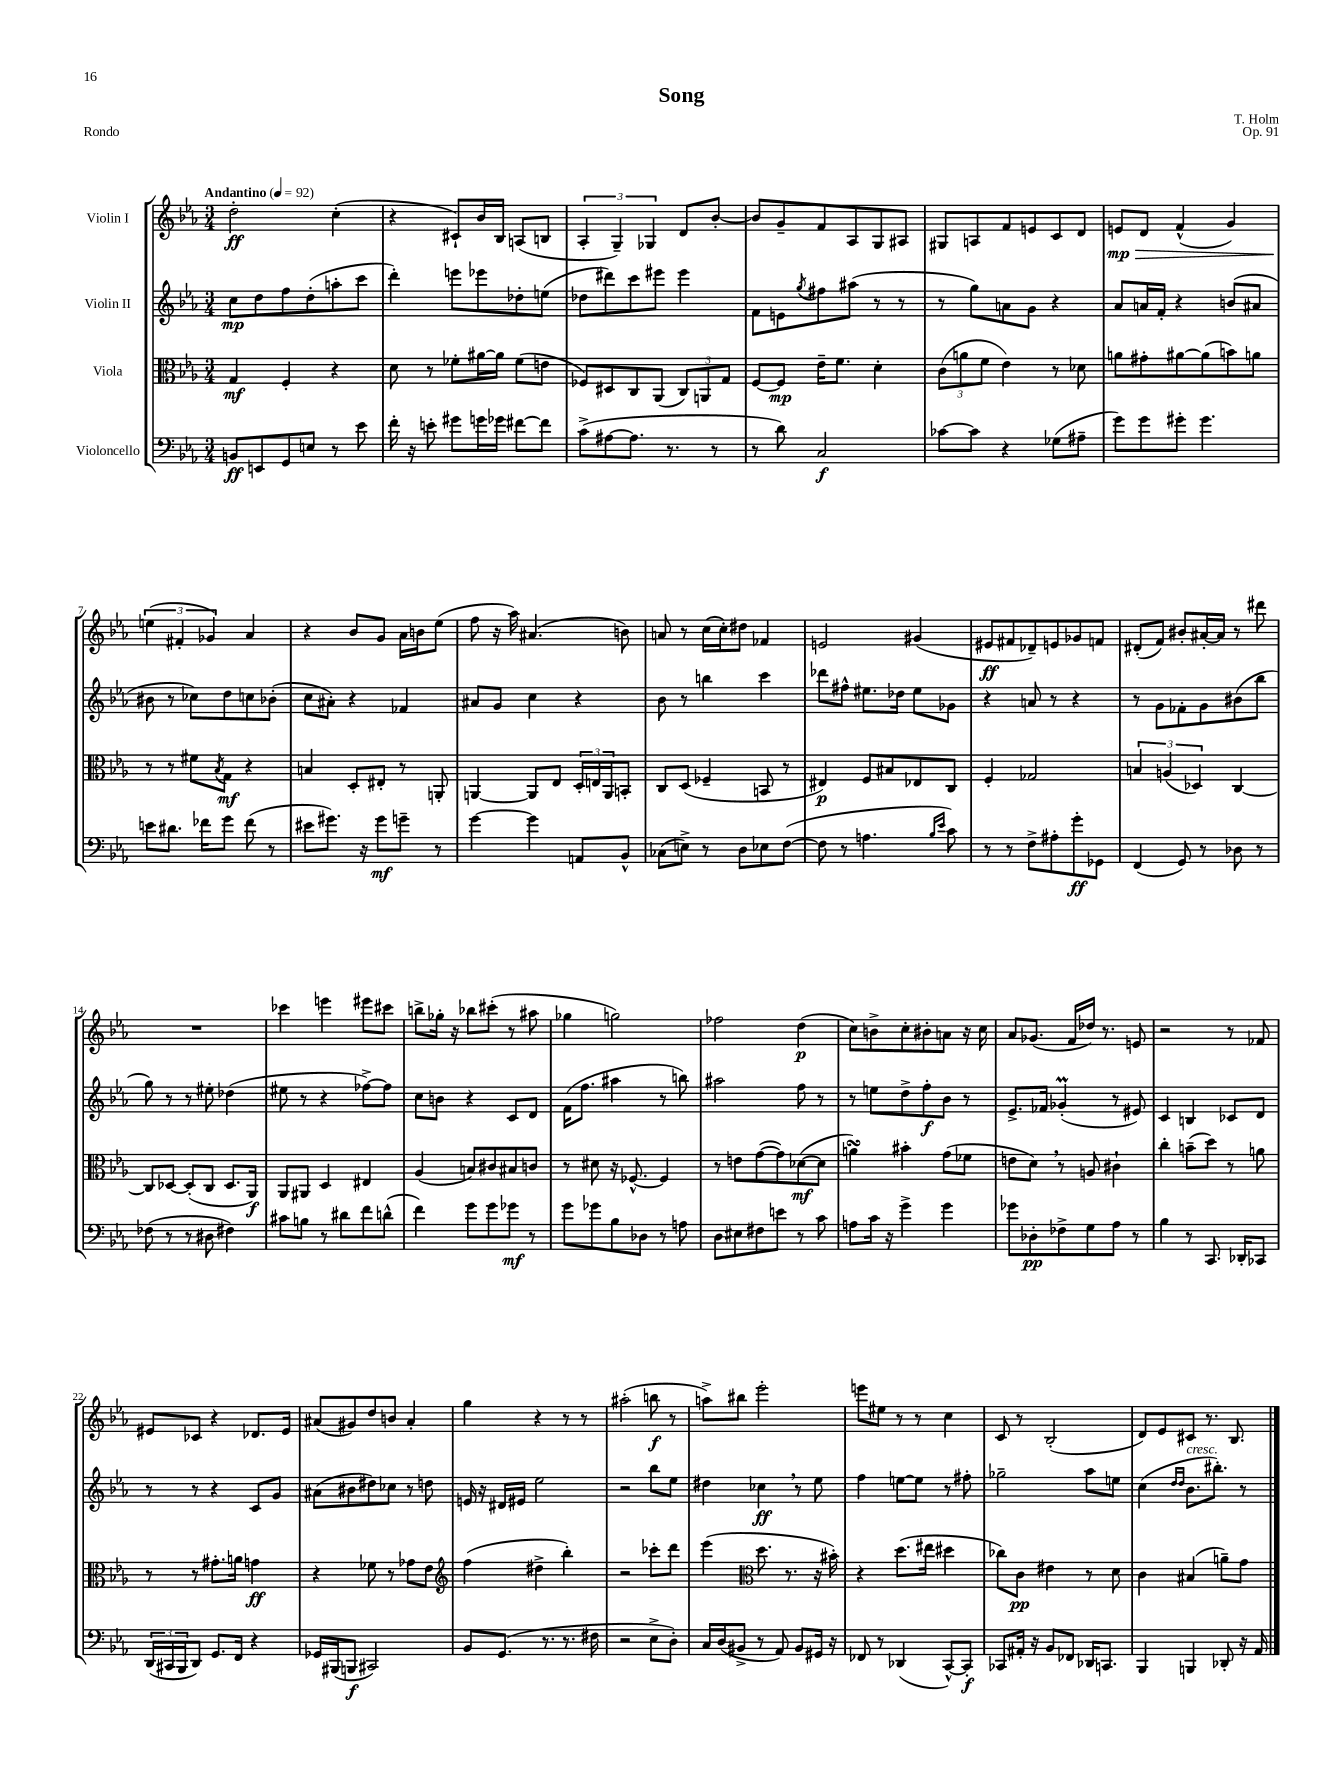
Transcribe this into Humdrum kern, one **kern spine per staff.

**kern	**kern	**kern	**kern
*staff4	*staff3	*staff2	*staff1
*clefF4	*clefC3	*clefG2	*clefG2
*k[b-e-a-]	*k[b-e-a-]	*k[b-e-a-]	*k[b-e-a-]
*M3/4	*M3/4	*M3/4	*M3/4
*MM92	*MM92	*MM92	*MM92
8BB	4G	8cc	2dd'
8EE	.	8dd	.
8GG	4F'	8ff	.
8E	.	(8dd'	.
8r	4r	8aa'	(4cc'
8e-	.	8ccc	.
=	=	=	=
16f'	8d	4ddd')	4r
16r	.	.	.
8e'	8r	.	.
8g#	8f-'	8eee	8c#`)
16g	[16a#	8eee-	16b-
16g-	16a#]	.	16B-
[8f#	(8f-	8dd-'	(8A
8f#]	8e	(8ee	8B
=	=	=	=
(8c^	8F-)	8dd-	6A-'
[8A#	8D#	8ddd#)	.
.	.	.	6G~)
8.A#]	8C	8ccc	.
.	.	.	6G-
.	(8AA-	8eee#	.
8.r	.	.	.
.	12C)	4eee#	8d
.	12AA	.	.
8r	.	.	[8b-'
.	12G	.	.
=	=	=	=
8r	[8F	8f	8b-]
8d)	8F]	8e	8g~
.	.	8qgg	.
2C	16e-~	8ff#	8f
.	8.f	.	.
.	.	(8aa#	8A-
.	4d'	8r	8G
.	.	8r	8A#
=	=	=	=
[8c-	(12c	8r	8G#
.	12a	.	.
8c-]	.	8gg)	8A
.	12f	.	.
4r	4e-)	8a	8f
.	.	8g	8e
(8G-	8r	4r	8c
8A#~	8d-	.	8d
=	=	=	=
8g)	8a	8a-	8e
8g	8g#'	16a	8d
.	.	16f'	.
8g#'	[8a#	4r	(4f^^
4.g#	(8a#]	.	.
.	8b)	(8b	4g)
.	8a	8a#	.
=	=	=	=
8e	8r	8b#	(6ee
8.d#	8r	8r	.
.	.	.	6f#'
.	8f#	8cc-)	.
16f-	.	.	.
.	.	.	6g-)
.	8qB-	.	.
8g	8G	8dd	.
(8f-	4r	8cc	4a-
8r	.	(8b-'	.
=	=	=	=
8e#	4B	8cc	4r
8.g#)	.	8a#')	.
.	8D'	4r	8b-
16r	.	.	.
8g#	8E#'	.	8g
8g~	8r	4f-	16a-
.	.	.	16b
8r	8AA'	.	(8ee-
=	=	=	=
[4g	[4AA	8a#	8ff
.	.	8g	16r
.	.	.	16aa-)
4g]	8AA]	4cc	(4.a#
.	8E-	.	.
8AA	24D'	4r	.
.	24E	.	.
.	24AA	.	.
8BB-^^	8BB'	.	8b)
=	=	=	=
(8C-	8C	8b-	8a
8E^)	(8D	8r	8r
8r	4F-~	4bb	(16cc
.	.	.	16cc')
8D	.	.	8dd#
8E-	8BB	4ccc	4f-
([8F	8r	.	.
=	=	=	=
8F]	4E#)	8ddd-	2e
8r	.	8ff#^^	.
4.A	8F	8.ee#	.
.	8B#	.	.
.	.	16dd-	.
.	8E-	8ee#	(4g#
16qqB-	.	.	.
16qqe-	.	.	.
8c)	8C	8g-	.
=	=	=	=
8r	4F'	4r	8e#
8r	.	.	8f#
8F^	2G-	8a	8d-~)
8A#'	.	8r	8e
8g'	.	4r	8g-
8GG-	.	.	8f
=	=	=	=
(4FF	6B	8r	(8d#'
.	.	8g	8f)
.	(6A	.	.
8GG)	.	8f-'	8b#'
.	6D-)	.	.
8r	.	8g	[16a#'
.	.	.	16a#]
8D-	[4C	(8b#	8r
8r	.	8bb-	8ddd#
=	=	=	=
(8F-	8C]	8gg)	2.r
8r	[8D-	8r	.
8r	(8D-']	8r	.
8D#	8C	8ee#'	.
4F#)	8.D-	(4dd-	.
.	16AA-)	.	.
=	=	=	=
8c#	8AA-	8ee#	4ccc-
8B	8AA#	8r	.
8r	4D	4r	4eee
8d#	.	.	.
8f	4E#	[8ff-^)	8eee#
(8d^^	.	8ff-]	8ccc#
=	=	=	=
4f)	(4A-	8cc	8bb^
.	.	8b	16gg-'
.	.	.	16r
8g	8B)	4r	8bb-
8g	8c#	.	(8ccc#'
8g-	8B#	8c	8r
8r	8c	8d	8aa#
=	=	=	=
8g	8r	(16f	4gg-
.	.	8.ff	.
8g-	8d#	.	.
8B-	16r	4aa#	2gg)
.	[8.F-^^	.	.
8D-	.	.	.
8r	4F-]	8r	.
8A	.	8bb)	.
=	=	=	=
8D	8r	2aa#	2ff-
8E#	8e	.	.
8F#	([8g	.	.
8e	8g])	.	.
8r	([8d-	8ff	(4dd
8c	8d-]	8r	.
=	=	=	=
8A	4a)	8r	8cc)
16c	.	8ee	8b^
16r	.	.	.
4g^	4b#'	8dd^	8cc'
.	.	8ff'	8b#'
4g	(8g	8b-	8a
.	8f-	8r	16r
.	.	.	16cc
=	=	=	=
8g-	8e	8.e-^	8a-
8D-'	8d)	.	(8.g-
.	.	16f-	.
8F-^	8r	(4g-'	.
.	.	.	16f
8G	8A	.	16dd-)
.	.	.	8.r
8A-	4c#`	8r	.
8r	.	8e#)	8e
=	=	=	=
4B-	4cc'	4c	2r
8r	(8b~	4B	.
8.CC	8dd)	.	.
.	8r	8c-	8r
16DD-'	.	.	.
8CC-	8a	8d	8f-
=	=	=	=
(24DD	8r	8r	8e#
24CC#	.	.	.
24BBB-	.	.	.
8DD)	8r	8r	8c-
8.GG	8.g#'	4r	4r
16FF	16a	.	.
4r	4g	8c	8.d-
.	.	8g	.
.	.	.	16e#
=	=	=	=
16GG-	4r	(8a#	(8a#
(16BBB#	.	.	.
8BBB	.	8b#	8g#)
2CC#)	8f-	8dd#)	8dd
.	8r	8cc-	8b
.	8g-	8r	4a#'
.	8e-	8dd	.
=	=	=	=
*	*clefG2	*	*
8BB-	(4ff	16e	4gg
.	.	16r	.
(8.GG	.	16d#	.
.	.	16e#	.
.	4dd#^	2ee-	4r
8.r	.	.	.
8.r	4bb-')	.	8r
.	.	.	8r
16F#	.	.	.
=	=	=	=
2r	2r	2r	(2aa#'
8E-^	8ccc-'	8bb-	8bb
8D')	8ddd	8ee-	8r
=	=	=	=
16C	(4eee-	4dd#	8aa^)
(16D	.	.	.
8BB#^	.	.	8bb#
*	*clefC3	*	*
8r	8.dd	4cc-	2eee-'
8AA-)	.	.	.
.	8.r	.	.
8BB#	.	8r	.
16GG#	16r	8ee-	.
16r	16b#')	.	.
=	=	=	=
8FF-	4r	4ff	8eee
8r	.	.	8ee#
(4DD-	(8.dd	[8ee	8r
.	.	8ee]	8r
.	16ee#	.	.
[8CC^^)	4dd#	8r	4cc
8CC']	.	8ff#'	.
=	=	=	=
8CC-	8cc-)	2gg-~	8c
16AA#'	8c	.	8r
16r	.	.	.
8BB-	4e#	.	(2B-'
8FF-	.	.	.
16DD-	8r	8aa-	.
8.CC	.	.	.
.	8d	8ee	.
=	=	=	=
4BBB-	4c	(4cc	8d)
.	.	.	8e-
.	.	16qqdd	.
.	.	16qqdd	.
4BBB	(4B#	8.b-	8c#
.	.	.	8.r
.	.	8.bb#')	.
8DD-'	8a~)	.	.
.	.	.	8.B-
16r	8g	8r	.
16AA-	.	.	.
==	==	==	==
*-	*-	*-	*-
